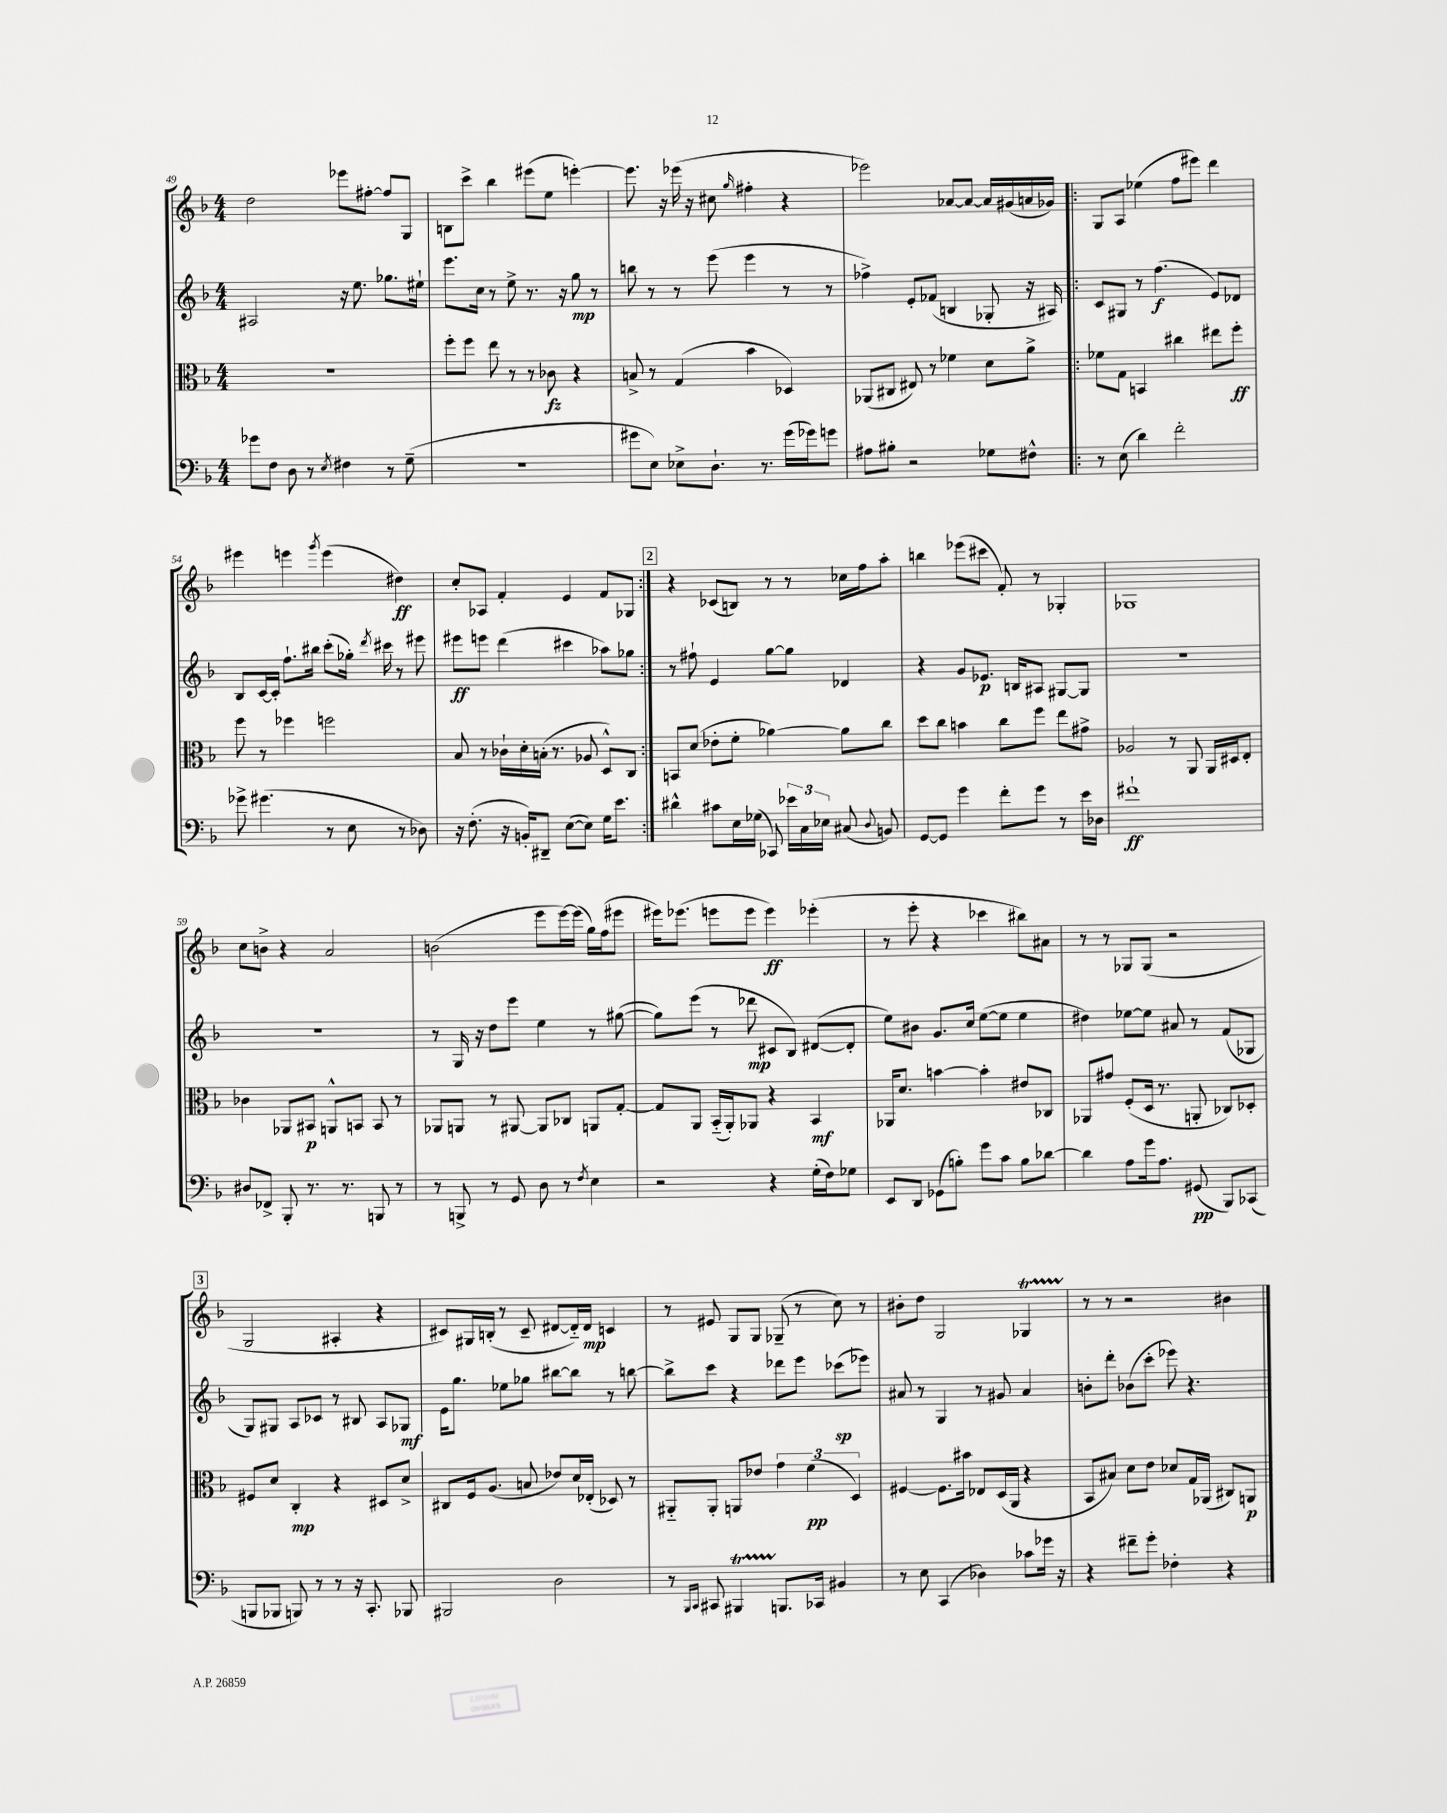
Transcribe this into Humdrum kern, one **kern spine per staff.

**kern	**kern	**kern	**kern
*staff4	*staff3	*staff2	*staff1
*clefF4	*clefC3	*clefG2	*clefG2
*k[b-]	*k[b-]	*k[b-]	*k[b-]
*M4/4	*M4/4	*M4/4	*M4/4
8g-\L	1r	2A#/	2dd\
8F\J	.	.	.
8D\	.	.	.
8r	.	.	.
8qE/	.	.	.
4F#\	.	16r	8eee-\L
.	.	8.ee\	.
.	.	.	[8ff#'\J
8r	.	8.gg-\L	8ff#/]L
(8G~\	.	.	8G/J
.	.	16ee#`\Jk	.
=	=	=	=
1r	8ff'\L	8.eee\L	8B\L
.	8ff\J	.	8ccc^\J
.	.	16cc\Jk	.
.	8ee\	8r	4bb-\
.	8r	8ee^\	.
.	8r	8.r	(8eee#\L
.	8c-\	.	8ee\J
.	.	16r	.
.	4r	8gg\	[4eee'\)
.	.	8r	.
=	=	=	=
8g#\L	8B^/	8bb\	8.eee\]
8E\J)	8r	8r	.
.	.	.	16r
8E-^\L	(4G/	8r	(16eee-\
.	.	.	16r
8.D`\J	.	(8eee\	8cc#\
.	.	.	16qqgg/
.	4b-\	4eee\	4ff#'\
8.r	.	.	.
(16g#\LL	4D-/)	8r	4r
16g-\J)	.	.	.
8g\J	.	8r	.
=	=	=	=
8A#\L	(8AA-/L	4ff-^\)	2eee-\)
8B#'\J	8C#/J	.	.
2r	8E#/)	8e'/L	.
.	8r	(8f-/J	.
.	4f-\	4B/	[8a-/L
.	.	.	8a-/_J
8G-\L	8d\L	8G-'/	16a-/]LL
.	.	.	(16g#/
8F#^^\J	8a^\J	16r	16a/
.	.	16A#/)	16g-/JJ)
=!|:	=!|:	=!|:	=!|:
8r	8f-\L	8c/L	8G/L
(8E\	8G\J	8G#/J	8A/J
4d\)	4BB/	8r	(4ee-\
.	.	(4.ff\	.
2f'\	4cc#\	.	8ff\L
.	.	.	8eee#\J)
.	8ee#\L	8e/L)	4ddd\
.	8ff'\J	8d-/J	.
=	=	=	=
8g-^\	8ff\	8B-/L	4eee#\
(4.g#\	8r	[16c/L	.
.	.	16c'/]JJ	.
.	4ff-\	8.ff`\L	4eee\
.	.	16bb#\Jk	.
.	.	.	8qggg/
8r	2ff\	(8ccc'\L	(4eee\
8E\	.	16gg-'\Jk)	.
.	.	8qddd/	.
.	.	16ccc#\	.
8r	.	8r	4dd#\)
8D-\)	.	8eee#\	.
=	=	=	=
16r	8B-/	8eee#\L	8cc'/L
(8.F'\	.	.	.
.	8r	8eee\J	8A-/J
16r	16c-`\LL	(4ddd\	4f'/
16BB'/LK)	16d'\	.	.
8DD#~/J	(16B'\JJ	.	.
.	8.r	.	.
([8E\L	.	4ccc#\	4e/
8E\]J)	8A-/	.	.
16G\LK	8D^^/L)	8aa-\L)	8f/L
8.e\J	.	.	.
.	8C/J	8gg-\J	8G-/J
=:|!	=:|!	=:|!	=:|!
4d#^^\	8BB/L	8r	4r
.	(8d/J	8ff#`\	.
8c#\L	8e-'\L	4e/	(8c-/L
16E\L	8f'\J	.	8B/J)
(16G-\JJ	.	.	.
8CC-/)	[4a-\)	[8gg\L	8r
24e-\LL	.	8gg\]J	8r
24C\	.	.	.
24E-\JJ	.	.	.
(8C#/	8a-\]L	4d-/	16cc-\LL
.	.	.	16ff\J
8qqD/	.	.	.
8BB/)	8cc\J	.	8aa'\J
=	=	=	=
[8GG/L	8dd\L	4r	4bb\
8GG/]J	8cc\J	.	.
4g\	4b\	8g/L	(8eee-\L
.	.	8.e-/J	8ccc#\J
8f'\L	8cc\L	.	8f'/)
.	.	16B/LK	.
8g\J	8ff\J	8A#/J	8r
8r	8ee\L	[8G#/L	4G-'/
16e\LL	8g#^\J	8G#/]J	.
16D-\JJ	.	.	.
=	=	=	=
1f#`	2A-/	1r	1G-
.	8r	.	.
.	8AA/	.	.
.	16AA/LL	.	.
.	16D#/J	.	.
.	8E'/J	.	.
=	=	=	=
8D#/L	4c-\	1r	8cc\L
8FF-^/J	.	.	8b^\J
8BBB-'/	8AA-/L	.	4r
8.r	8BB#/J	.	.
.	8AA^^/L	.	2a/
8.r	.	.	.
.	8BB/J	.	.
8BBB/	8BB/	.	.
8r	8r	.	.
=	=	=	=
8r	8AA-/L	8r	(2b\
8BBB^/	8AA/J	16G/	.
.	.	16r	.
8r	8r	8dd\L	.
8GG/	[8AA#/	8eee\J	.
8D\	8AA#/]L	4ee\	8eee\L
8r	8C-/J	.	[16eee\L)
.	.	.	(16eee\]JJ
8qF/	.	.	.
4E\	8AA/L	8r	16gg\LL)
.	.	.	(16ff\J
.	[8G'/J	([8gg#\	8eee#\J
=	=	=	=
2r	8G/]L	8gg#\]L)	16eee#\LK)
.	.	.	(8.eee-\J
.	8AA/J	(8eee\J	.
.	(16BB-'~/LL	8r	8eee\L
.	16AA'/J)	.	.
.	8AA-/J	8ddd-\	8eee\J
4r	4r	8c#/L	4eee\)
.	.	8B-/J)	.
(16G'\LL	4BB-/	([8d#/L	(4eee-'\
16F\J)	.	.	.
8G-\J	.	8d#'/]J	.
=	=	=	=
8EE/L	16AA-/LK	8ee\L)	8r
.	8.d/J	.	.
8DD/J	.	8b#\J	8eee'\
(8GG-\L	[4b\	8.g/L	4r
8B'\J)	.	.	.
.	.	16cc/Jk	.
8g\L	4b'\]	([8ee\L	4ccc-\
8c\J	.	8ee\]J	.
8B\L	8e#/L	4ee\	8bb#\L)
[8d-\J	8C-/J	.	8a#\J
=	=	=	=
4d-\]	8AA-/L	4dd#\)	8r
.	8g#/J	.	8r
8A\L	(8F'/L	[8ee-\L	8G-/L
16g\k	16D/Jk	8ee-\]J	(8G-/J
8.A\J	8.r	.	.
.	.	8a#/	2r
(8GG#/	8AA'/	8r	.
8BBB-/L)	8C-/L)	(8f/L	.
(8CC-/J	8D-'/J	8G-/J	.
=	=	=	=
8BBB/L	8F#/L	8G/L)	2G/
8BBB-/J	8d/J	8G#/J	.
8BBB/)	4C'/	8A/L	.
8r	.	8c-/J	.
8r	4r	8r	4A#'/
16r	.	8B#/	.
8.CC'/	.	.	.
.	8D#/L	8A/L	4r
8BBB-/	8d^/J	8G-/J	.
=	=	=	=
2BBB#/	8C#/L	16e\LK	8c#/L)
.	.	8.gg\J	.
.	16F/k	.	16G#/L
.	(8.A/J	.	(16B'/JJ
.	.	8ee-\L	8r
.	8B/	8gg-\J	8c#~/
2D\	8e-/L)	[8bb#\L	[8d#/L
.	16d/L	8bb#\]J	16d#'~/]L)
.	(16E-'/JJ	.	16d#/JJ
.	8D-/)	8r	4c/
.	8r	[8bb\	.
=	=	=	=
8r	8AA#'~/L	8bb^\]L	8r
16qqBBB-/LL	.	.	.
16qqCC/JJ	.	.	.
8CC#/	8AA#'/J	8ccc\J	8e#/
4BBB#/	8AA/L	4r	8G/L
.	8e-/J	.	8G/J
8.BBB/L	6g\	8ddd-\L	(8G-~/
.	.	8eee\J	8r
.	(6f\	.	.
16CC-/Jk	.	.	.
4BB#/	.	(8ccc-\L	8cc\)
.	6D/)	.	.
.	.	8eee-\J)	8r
=	=	=	=
8r	[4F#/	8a#/	8b#'\L
8E\	.	8r	8dd\J
(4CC/	8.F#\]L	4G/	2G/
.	16b#\Jk	.	.
4D-\)	8E-/L	8r	.
.	(16D/L	8g#/	.
.	16AA/JJ	.	.
8c-\L	4r	4a#/	4G-/
16g-\Jk	.	.	.
16r	.	.	.
=	=	=	=
4r	8BB-/L	8b'\L	8r
.	8B#/J)	8ddd'\J	8r
8f#~\L	8d\L	(8b-\L	2r
8g'\J	8e\J	8ccc'\J	.
4F-'\	8d-/L	8eee-\)	.
.	16G/L	4.r	.
.	(16AA-/JJ	.	.
4r	8C#/L)	.	4b#\
.	8AA/J	.	.
==	==	==	==
*-	*-	*-	*-
